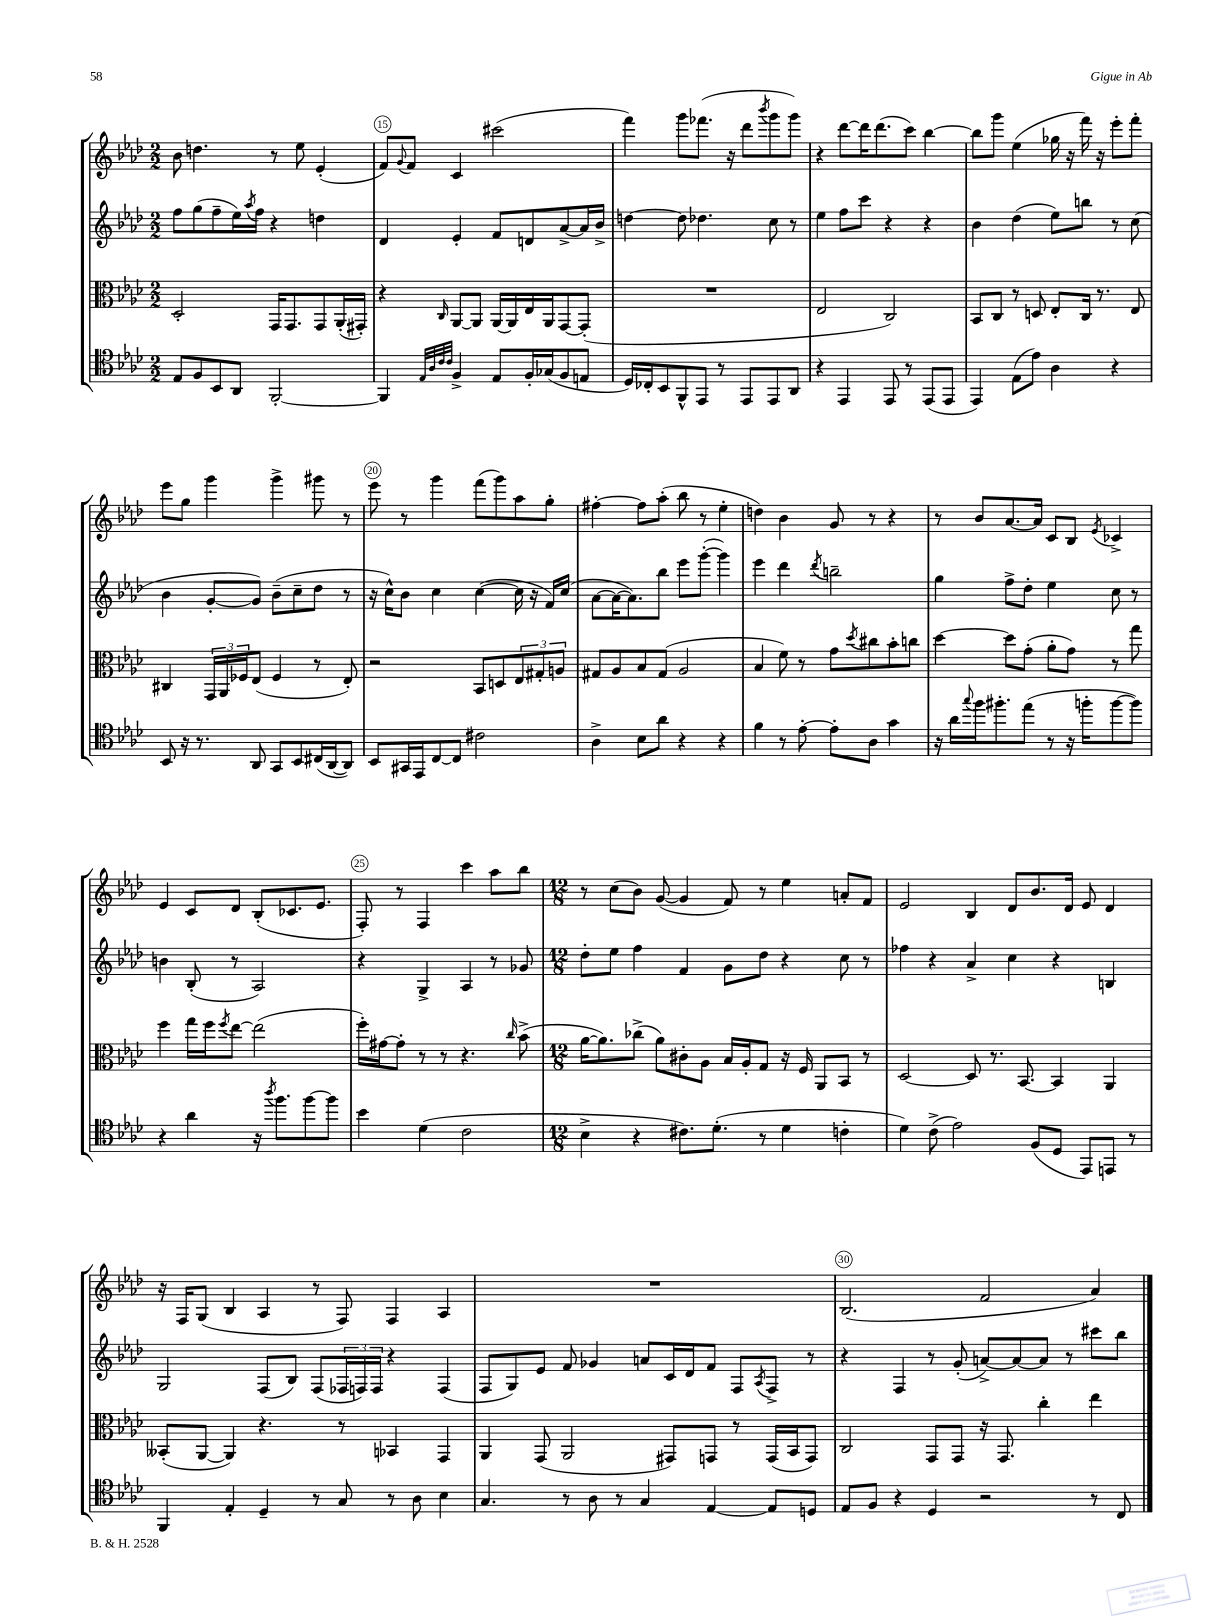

**kern	**kern	**kern	**kern
*staff4	*staff3	*staff2	*staff1
*clefC4	*clefC3	*clefG2	*clefG2
*k[b-e-a-d-]	*k[b-e-a-d-]	*k[b-e-a-d-]	*k[b-e-a-d-]
*M2/2	*M2/2	*M2/2	*M2/2
8E-	2D-'	8ff	8b-
8F	.	(8gg	4.dd
8BB-	.	8ff~	.
8AA-	.	16ee-)	.
.	.	8qaa-	.
.	.	16ff	.
[2FF'	16GG	4r	8r
.	8.GG	.	.
.	.	.	8ee-
.	8GG	4dd	(4e-'
.	(16AA-'	.	.
.	16GG#')	.	.
=	=	=	=
4FF]	4r	4d-	8f)
.	.	.	8qqg
.	.	.	8f
32qqE-	.	.	.
32qqA-	.	.	.
32qqc	.	.	.
32qqc	16qqC	.	.
4F^	[8AA-	4e-'	4c
.	8AA-]	.	.
8E-	[16AA-	8f	(2ccc#
.	16AA-]	.	.
16F'	16E-	8d	.
(16G-	16AA-	.	.
8F	[8GG	[8a-^	.
8E	(8GG']	16a-]	.
.	.	16b-^	.
=	=	=	=
16D-)	1r	[4dd	4fff)
16C-'	.	.	.
8BB-	.	.	.
8FF^^	.	8dd]	8ggg
8EE-	.	4.dd-	(8.fff-
8r	.	.	.
.	.	.	16r
8EE-	.	.	8ddd-
.	.	.	8qbbb-
8EE-	.	8cc	8ggg
8AA-	.	8r	8ggg)
=	=	=	=
4r	2E-	4ee-	4r
4EE-	.	8ff	[8ddd-
.	.	8ccc	16ddd-]
.	.	.	(8.ddd-
8EE-	2C)	4r	.
8r	.	.	8ccc)
(8EE-	.	4r	[4bb-
8EE-	.	.	.
=	=	=	=
4EE-)	8BB-	4b-	8bb-]
.	8C	.	8ggg
(8E-	8r	(4dd-	(4ee-
8e-)	8D	.	.
4A-	8E-'	8ee-)	16gg-
.	.	.	16r
.	16C	8bb	16fff)
.	8.r	.	16r
4r	.	8r	8eee-'
.	8E-	(8cc	8fff'
=	=	=	=
8BB-	4C#	4b-	8eee-
16r	.	.	8gg
8.r	.	.	.
.	24GG	[8g'	4ggg
.	24AA-	.	.
.	24F-	.	.
8AA-	(8E-	8g])	.
8GG	4F-	(8b-~	4ggg^
8BB-	.	8cc~	.
(16C#	8r	8dd-	8ggg#
[16AA-	.	.	.
8AA-])	8E-')	8r	8r
=	=	=	=
8BB-	2r	16r	8eee-
.	.	16cc^^)	.
16GG#	.	8b-	8r
16EE-	.	.	.
[8C	.	4cc	4ggg
8C]	.	.	.
2c#	8BB-	([4cc	(8fff
.	8D	.	8ggg)
.	12E-	16cc]	8aa-
.	.	16r	.
.	12G#'	.	.
.	.	16f)	8gg'
.	12A	.	.
.	.	(16cc	.
=	=	=	=
4A-^	8G#	[8a-	[4ff#'
.	8A-	16a-_	.
.	.	8.a-])	.
8B-	8B-	.	8ff#]
8a-	(8G#	8bb-	(8aa-'
4r	2A-	8eee-	8bb-
.	.	([8ggg'	8r
4r	.	4ggg])	4ee-'
=	=	=	=
4f	4B-	4eee-	4dd)
8r	8f)	4ddd-	4b-
[8e-'	8r	.	.
.	.	8qddd-	.
8e-']	8g	2bb~	8g
.	8qdd-	.	.
8A-	8cc#	.	8r
4g	8b-'	.	4r
.	8cc	.	.
=	=	=	=
16r	[4dd-	4gg	8r
16a-	.	.	.
8qqgg	.	.	.
16ff	.	.	8b-
8.ff#'	.	.	.
.	8dd-]	8ff^	[8.a-
(8ee-	(8g'	8dd-'	.
.	.	.	16a-]
8r	8a-'	4ee-	8c
16r	8g)	.	8B-
16ff'	.	.	.
.	.	.	8qe-
[8ff	8r	8cc	4c-^
8ff])	8gg	8r	.
=	=	=	=
4r	4ff	4b	4e-
4a-	16gg	(8B-'	8c
.	16ff	.	.
.	8qff	.	.
.	[8ee-	8r	8d-
16r	(2ee-]	2A-)	(8B-'
8qaa-	.	.	.
8.ff	.	.	.
.	.	.	8.c-
[8ff	.	.	.
.	.	.	8.e-
8ff]	.	.	.
=	=	=	=
4b-	16ff')	4r	8F')
.	[16g#	.	.
.	8g#']	.	8r
(4d-	8r	4G^	4F
.	8r	.	.
2c	4.r	4A-	4ccc
.	.	8r	8aa-
.	16qqcc	.	.
.	(8b-^	8g-	8bb-
=	=	=	=
*M12/8	*M12/8	*M12/8	*M12/8
4B-^	[16a-	8dd-'	8r
.	8.a-])	.	.
.	.	8ee-	(8cc
4r	(8cc-^	4ff	8b-)
.	8a-)	.	([8g
8.c#)	8c#'	4f	4g]
.	8A-	.	.
(8.d-'	.	.	.
.	16B-	8g	8f)
.	16A-'	.	.
8r	8G	8dd-	8r
4d-	16r	4r	4ee-
.	16F	.	.
.	8AA-	.	.
4c'	8BB-	8cc	8a'
.	8r	8r	8f
=	=	=	=
4d-)	[2D-	4ff-	2e-
(8c^	.	4r	.
2e-)	.	.	.
.	8D-]	4a-^	4B-
.	8.r	.	.
.	.	4cc	8d-
.	[8.BB-	.	.
(8F	.	.	8.b-
8D-	4BB-]	4r	.
.	.	.	16d-
8EE-)	.	.	8e-
8EE	4AA-	4B	4d-
8r	.	.	.
=	=	=	=
4FF	(8BB--'	2G	16r
.	.	.	16F
.	[8AA-	.	(8G
4E-'	4AA-])	.	4B-
4D-~	4.r	(8F	4A-
.	.	8B-)	.
8r	.	(8F	8r
8G	8r	24F-	8F)
.	.	24F)	.
.	.	24F	.
8r	4BB-	4r	4F
8A-	.	.	.
4B-	4GG	(4F	4A-
=	=	=	=
4.G	4AA-	8F	1.r
.	.	8G)	.
.	(8GG	8e-	.
8r	2AA-	8f	.
8A-	.	4g-	.
8r	.	.	.
4G	.	8a	.
.	8GG#)	16c	.
.	.	16d-	.
[4E-	8GG	8f	.
.	8r	8F	.
.	.	8qA-	.
8E-]	(16GG	8F^	.
.	16BB-	.	.
8D	8GG)	8r	.
=	=	=	=
8E-	2C	4r	(2.B-
8F	.	.	.
4r	.	4F	.
4D-	8GG	8r	.
.	8GG	(8g'	.
2r	16r	[8a^)	2f
.	8.GG	.	.
.	.	8a_	.
.	4cc'	8a]	.
.	.	8r	.
8r	4ee-	8ccc#	4a-)
8C	.	8bb-	.
==	==	==	==
*-	*-	*-	*-
